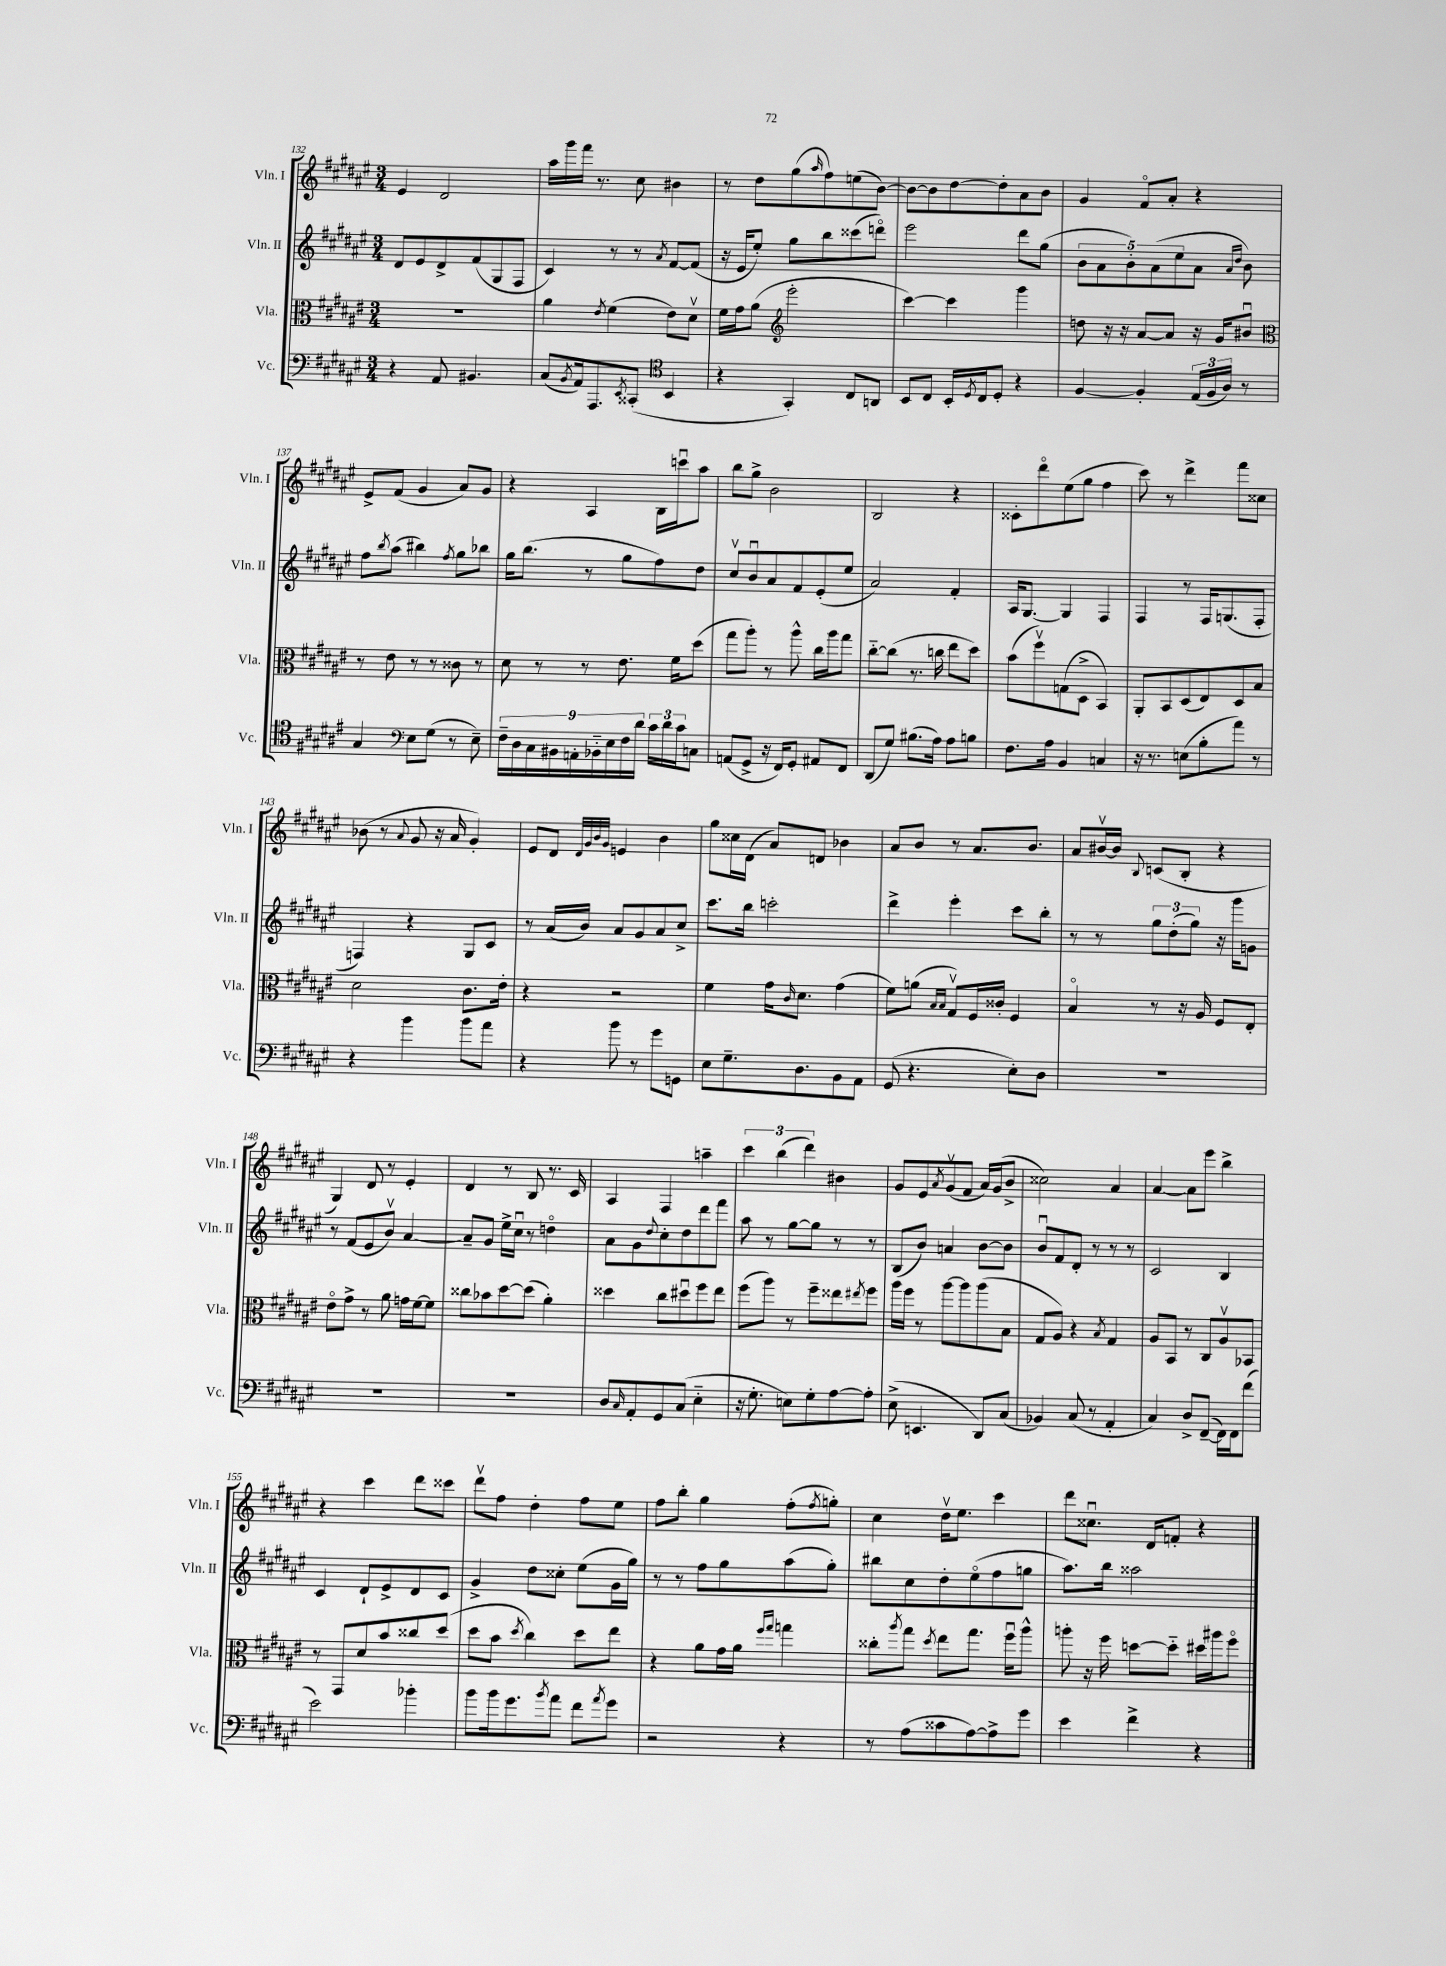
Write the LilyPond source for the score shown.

<<
\new StaffGroup <<
\new Staff = "s0" \with { instrumentName = "Vln. I" shortInstrumentName = "Vln. I" } {
    \clef treble \key fis \major \numericTimeSignature \time 3/4
    eis'4 dis'2 |
    ais''16 gis'''16 fis'''16 r8. cis''8 bis'4 |
    r8 dis''8 gis''8( \grace { ais''16 } fis''8) e''8( b'8~) |
    b'8~ b'8 dis''8~ dis''8-. ais'8 b'8 |
    gis'4 fis'8\flageolet ais'8-. r4 |
    eis'8-> fis'8( gis'4 ais'8) gis'8 |
    r4 ais4 b16 c'''16\downbow ais''8 |
    b''8 gis''8-> b'2 |
    b2 r4 |
    cisis'8-. dis'''8\flageolet eis''8( gis''8 fis''4 |
    cis'''8) r8 dis'''4-> fis'''8 cisis''8 |
    bes'8( r8 \appoggiatura { ais'8 } gis'8 r16 ais'16 gis'4-.) |
    eis'8 dis'8 \grace { dis'32 gis'32 b'32 gis'32 } e'4 b'4 |
    gis''8 cisis''16 dis'16( ais'8) d'8 bes'4 |
    ais'8 b'8 r8 ais'8. b'8. |
    ais'8 bis'16~\upbow bis'16 \appoggiatura { b8 } c'8( b8-. r4 |
    gis4) dis'8 r8 eis'4-. |
    dis'4 r8 b8 r8. cis'16 |
    ais4 fis4 a''4-- |
    \tuplet 3/2 { cis'''4 b''4( dis'''4) } bis'4 |
    gis'8 eis'8 \acciaccatura { ais'8 } gis'8\upbow( fis'8 ais'16) gis'16( b'8-> |
    cisis''2) ais'4 |
    ais'4~ ais'8 eis'''8 b''4-> |
    r4 cis'''4 dis'''8 cisis'''8 |
    dis'''8\upbow fis''8 dis''4-. fis''8 eis''8 |
    fis''8 b''8-. gis''4 fis''8-.( \acciaccatura { fis''8 } g''8-.) |
    cis''4 dis''16\upbow eis''8. cis'''4 |
    dis'''8 cisis''8.\downbow dis'16 f'8-. r4 \bar "|." |
}
\new Staff = "s1" \with { instrumentName = "Vln. II" shortInstrumentName = "Vln. II" } {
    \clef treble \key fis \major \numericTimeSignature \time 3/4
    dis'8 eis'8 dis'8-> fis'8( gis8 fis8 |
    cis'4) r8 r8 \acciaccatura { ais'8 } fis'8~ fis'8( |
    r16 eis'16 eis''8-.) gis''8 b''8 cisis'''8( d'''8\flageolet) |
    eis'''2 dis'''8 gis''8( |
    \tuplet 5/4 { b'8 ais'8 b'8-.) ais'8( eis''8 } ais'8 \grace { ais'16 dis''16 } b'8) |
    fis''8 \acciaccatura { b''8 } ais''8( bis''4) \acciaccatura { fis''8 } gis''8 bes''8 |
    gis''16 b''8.( r8 gis''8 fis''8) dis''8 |
    cis''8\upbow b'8\downbow ais'8 fis'8 eis'8-.( eis''8 |
    ais'2) fis'4-. |
    ais16 gis8.~ gis4 fis4 |
    fis4 r8 fis16 g8.( fis8-. |
    f4) r4 gis8 cis'8 |
    r8 ais'16( b'16) ais'8 gis'8 ais'8 cis''8-> |
    cis'''8. b''16 c'''2-. |
    dis'''4-> eis'''4-. cis'''8 b''8-. |
    r8 r8 \tuplet 3/2 { gis''8 dis''8-.( gis''8) } r16 gis'''16 g'8 |
    r8 fis'8( eis'8 b'8\upbow) ais'4~ |
    ais'8-- gis'8 eis''16-> cis''16\downbow r8 d''4\flageolet |
    ais'8 gis'8 \appoggiatura { dis''8 } cis''8-. dis''8 dis'''8 fis'''8 |
    ais''8 r8 gis''8~ gis''8 r8 r8 |
    b8( b'8) a'4 b'8~ b'8 |
    b'8\downbow fis'8 dis'8-. r8 r8 r8 |
    cis'2 b4 |
    cis'4 dis'8-! eis'8-> dis'8 cis'8 |
    gis'4-> dis''8 cisis''8-. eis''8( gis'16 gis''16) |
    r8 r8 fis''8 gis''8 ais''8( gis''8-.) |
    bis''8 cis''8 dis''8-. eis''8\flageolet( fis''8 g''8 |
    ais''8.) b''16 aisis''2 \bar "|." |
}
\new Staff = "s2" \with { instrumentName = "Vla." shortInstrumentName = "Vla." } {
    \clef alto \key fis \major \numericTimeSignature \time 3/4
    R2. |
    ais'4 \acciaccatura { eis'8 } fis'4( eis'8) dis'8\upbow |
    fis'16 gis'16 ais'8( \clef treble eis'''2-. |
    cis'''4~) cis'''4 gis'''4 |
    d''8 r16 r16 ais'8~ ais'8 r16 gis'16 bis'8\downbow |
    \clef alto r8 eis'8 r8 r8 cisis'8 r8 |
    dis'8 r8 r8 eis'8. fis'16 dis''8( |
    gis''8 ais''8-.) r8 ais''8-^ cis''16 ais''16 gis''8 |
    cis''8~-_ cis''8( r8. c''16 eis''8 dis''8) |
    b'8( fis''8\upbow) g8( dis8-> b,4) |
    ais,8-. b,8 dis8( eis8) dis8 b8 |
    dis'2 cis'8. eis'16-. |
    r4 r2 |
    fis'4 gis'16 \grace { cis'16 } dis'8. gis'4( |
    fis'8) a'8( \grace { b16 b16 } gis8\upbow) fis16 cisis'16-. fis4 |
    b4\flageolet r8 r16 ais16 fis8 eis8-. |
    eis'8\flageolet gis'8-> r8 ais'8 g'16 fis'16~ fis'8 |
    cisis''8 bes'8 dis''8~ dis''8( ais'4-.) |
    disis''4 cis''8 dis''8\downbow fis''8 eis''8 |
    fis''8( ais''8) r8 fis''8-- eisis''8 \acciaccatura { eis''8 } fis''8 |
    ais''16 fis''16 r8 ais''8~ ais''8 ais''8( b8 |
    gis8 ais8) r4 \acciaccatura { b8 } gis4 |
    ais8 b,8 r8 cis8 ais8\upbow bes,8 |
    r8 gis,8 dis'8 b'8 cisis''8 dis''8( |
    dis''8 b'8 \acciaccatura { dis''8 } cis''4) dis''8 eis''8 |
    r4 ais'8 gis'16 ais'16 \grace { fis''16 gis''16 } g''4 |
    cisis''8-. \acciaccatura { ais''8 } gis''8 \acciaccatura { dis''8 } eis''8 gis''8. fis''16\downbow ais''8-^ |
    a''8-. r16 fis''16 d''8~ d''8-_ dis''16 ais''16 fis''8\flageolet \bar "|." |
}
\new Staff = "s3" \with { instrumentName = "Vc." shortInstrumentName = "Vc." } {
    \clef bass \key fis \major \numericTimeSignature \time 3/4
    r4 ais,8 bis,4. |
    cis8( \acciaccatura { b,8 } ais,16) ais,,8. \acciaccatura { eis,8 } cisis,8-.( \clef tenor b,4 |
    r4 gis,4-.) cis8 a,8 |
    b,8 cis8 b,16-. \acciaccatura { dis8 } cis16 dis8-. r4 |
    fis4~ fis4-. \tuplet 3/2 { eis16( fis16 ais16) } r8 |
    gis4 \clef bass eis8 gis8( r8 eis8--) |
    \tuplet 9/8 { fis16-- dis16 cis16 bis,16 a,16-. bes,16-_ eis16 fis16 dis'16 } \tuplet 3/2 { cis'16 dis'16 cis'16 } c8 |
    a,8( gis,8-> r16 fis,16) gis,8-. ais,8 fis,8 |
    dis,8( gis8) bis8.( ais16) ais8 b8 |
    fis8. ais16 b,4 c4 |
    r16 r8. e8( b8-. ais'8) r8 |
    r4 b'4 b'8 ais'8 |
    r4 b'8 r8 gis'8 g,8 |
    eis8 gis8.-- dis8. b,8 ais,8 |
    gis,8( r4. eis8-.) dis8 |
    R2. |
    R2. |
    R2. |
    dis8 \grace { cis16 } ais,8-. gis,8 cis8( eis4-_ |
    r16 gis8.-. e8) gis8-. ais8~ ais8-. |
    eis8->( e,4. dis,8) cis8( |
    bes,4) cis8( r8 ais,4-. |
    cis4) dis8-> fis,8~--( fis,16) fis,16 fis'8( |
    eis'2) bes'4-. |
    b'8 b'16 gis'8. \acciaccatura { b'8 } ais'8 fis'8 \acciaccatura { ais'8 } gis'8 |
    r2 r4 |
    r8 ais8( cisis'8 ais8~) ais8-> gis'8 |
    eis'4 fis'4-> r4 \bar "|." |
}
>>
>>
\layout { \context { \Score currentBarNumber = #132 } }
